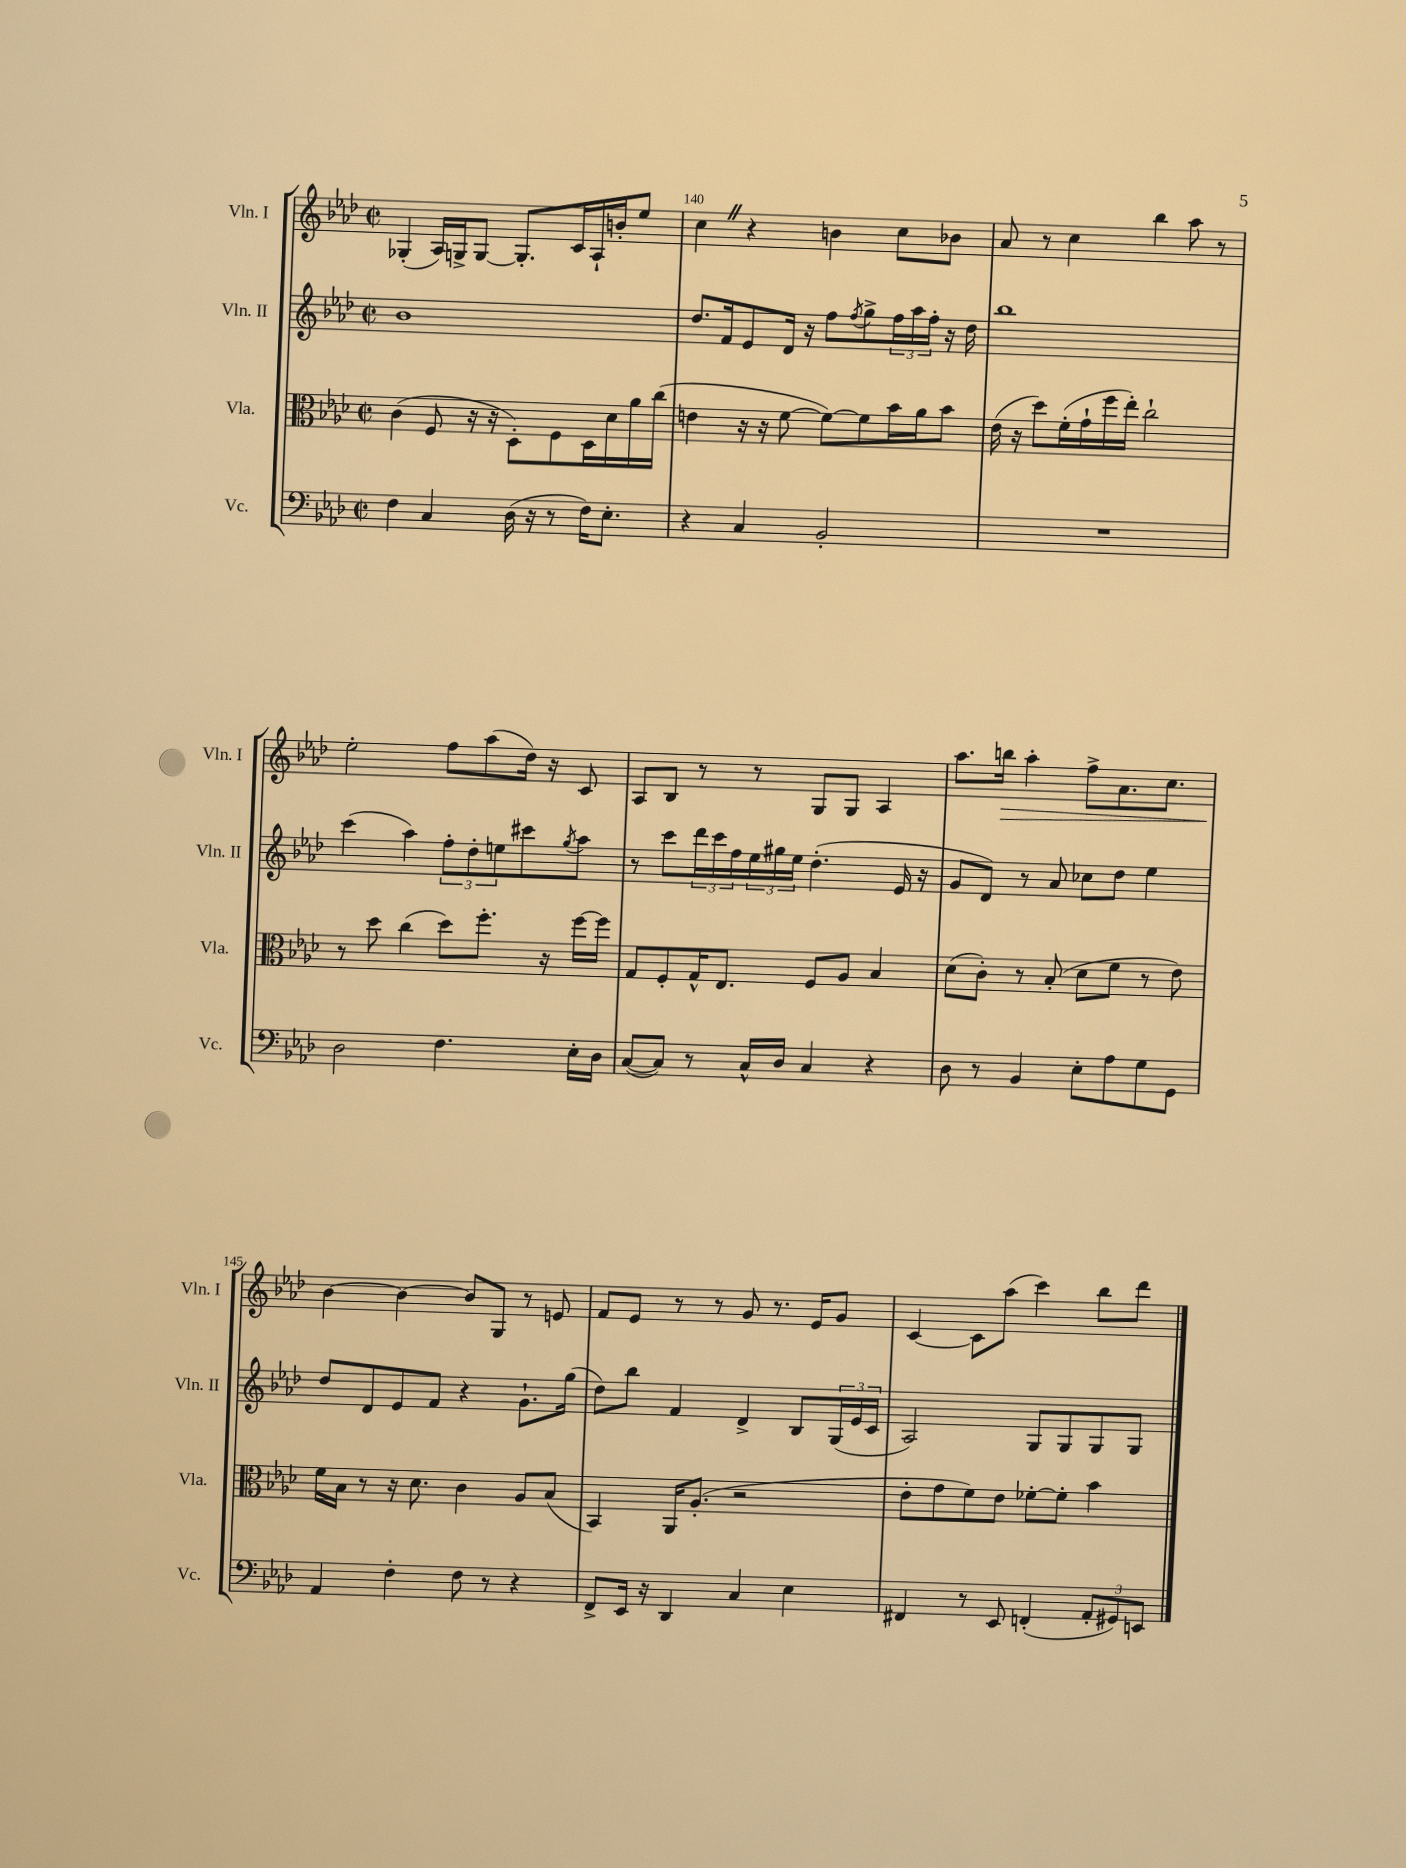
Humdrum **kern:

**kern	**kern	**kern	**kern
*staff4	*staff3	*staff2	*staff1
*clefF4	*clefC3	*clefG2	*clefG2
*k[b-e-a-d-]	*k[b-e-a-d-]	*k[b-e-a-d-]	*k[b-e-a-d-]
*M2/2	*M2/2	*M2/2	*M2/2
*met(c|)	*met(c|)	*met(c|)	*met(c|)
4F\	(4c\	1b-	(4G-'/
4C/	8F/	.	16A-/LL)
.	.	.	16G^/J
.	16r	.	[8G/J
.	16r	.	.
(16D-\	8D-'\L)	.	8.G'/]L
16r	.	.	.
8r	8F\	.	.
.	.	.	16c/L
16F\LK)	16D-\L	.	16A-`/
8.E-'\J	16d-\	.	16b'/J
.	16a-\	.	8ee-/J
.	(16cc\JJ	.	.
=	=	=	=
4r	4e\	8.dd-/L	4cc\
.	.	16f/k	.
4C/	16r	8e-/	4r
.	16r	.	.
.	[8f\	16d-/Jk	.
.	.	16r	.
2BB-'/	8f\_L)	8ff\L	4b\
.	.	8qff/	.
.	8f\]	8gg^\	.
.	16b-\L	24ff\L	8cc\L
.	.	24aa-\	.
.	16a-\J	.	.
.	.	24ff'\JJ	.
.	8b-\J	16r	8b-\J
.	.	16dd-\	.
=	=	=	=
1r	(16e-\	1bb-	8a-/
.	16r	.	.
.	8dd-\L)	.	8r
.	(16f'\L	.	4cc\
.	16g`\	.	.
.	16ff\	.	.
.	16ee-'\JJ)	.	.
.	2cc`\	.	4bb-\
.	.	.	8aa-\
.	.	.	8r
=	=	=	=
2D-\	8r	(4ccc\	2ee-'\
.	8dd-\	.	.
.	(4cc\	4aa-\)	.
4.F\	8dd-\L)	12ff'\L	8ff\L
.	.	12dd-'\	.
.	8.ff'\J	.	(8aa-\
.	.	12ee\	.
.	.	8ccc#\	16dd-\Jk)
.	16r	.	16r
.	.	8qgg/	.
16E-'\LL	[16ff\LL	8aa-\J	8c/
16D-\JJ	16ff\]JJ	.	.
=	=	=	=
([8C/L	8G/L	8r	8A-/L
8C/]J)	8F'/	8ccc\L	8B-/J
8r	16G^^/K	24ddd-\L	8r
.	.	24ccc\	.
.	8.E-/J	.	.
.	.	24ff\	.
16C^^/LL	.	24ee-\	8r
.	.	24gg#\	.
16D-/JJ	.	.	.
.	.	24ee-\JJ	.
4C/	8F/L	(4.dd-'\	8G/L
.	8A-/J	.	8G/J
4r	4B-/	.	4A-/
.	.	16e-/	.
.	.	16r	.
=	=	=	=
8D-\	(8d-\L	8g/L	8.aa-\L
8r	8c'\J)	8d-/J)	.
.	.	.	16bb\Jk
4BB-/	8r	8r	4aa-'\
.	(8B-'/	8a-/	.
8E-'\L	8d-\L	8cc-\L	8ff^\L
8A-\	8f\J	8dd-\J	8.a-\
8G\	8r	4ee-\	.
.	.	.	8.cc\J
8GG\J	8e-\)	.	.
=	=	=	=
4AA-/	16f\LL	8dd-/L	[4b-\
.	16B-\JJ	.	.
.	8r	8d-/	.
4F'\	16r	8e-/	4b-\_
.	8.d-\	.	.
.	.	8f/J	.
8F\	4c\	4r	8b-/]L
8r	.	.	8G/J
4r	8A-/L	8.g`\L	8r
.	(8B-/J	.	8e/
.	.	(16gg\Jk	.
=	=	=	=
8FF^/L	4BB-/)	8dd-\L)	8f/L
16EE-/Jk	.	8bb-\J	8e-/J
16r	.	.	.
4DD-/	16AA-/LK	4f/	8r
.	(8.A-'/J	.	.
.	.	.	8r
4C/	2r	4d-^/	8g/
.	.	.	8.r
4E-\	.	8B-/L	.
.	.	.	16e-/LK
.	.	(24G/L	8g/J
.	.	24e-/	.
.	.	24c/JJ	.
=	=	=	=
4FF#/	8e-'\L	2A-/)	[4c/
.	8g\	.	.
8r	8f\)	.	8c\]L
8EE-/	8e-\J	.	(8aa-\J
(4FF'/	[8f-'\L	8G/L	4ccc\)
.	8f-'\]J	8G/	.
12AA-'/L	4b-\	8G/	8bb-\L
12GG#/)	.	.	.
.	.	8G/J	8ddd-\J
12EE/J	.	.	.
==	==	==	==
*-	*-	*-	*-
